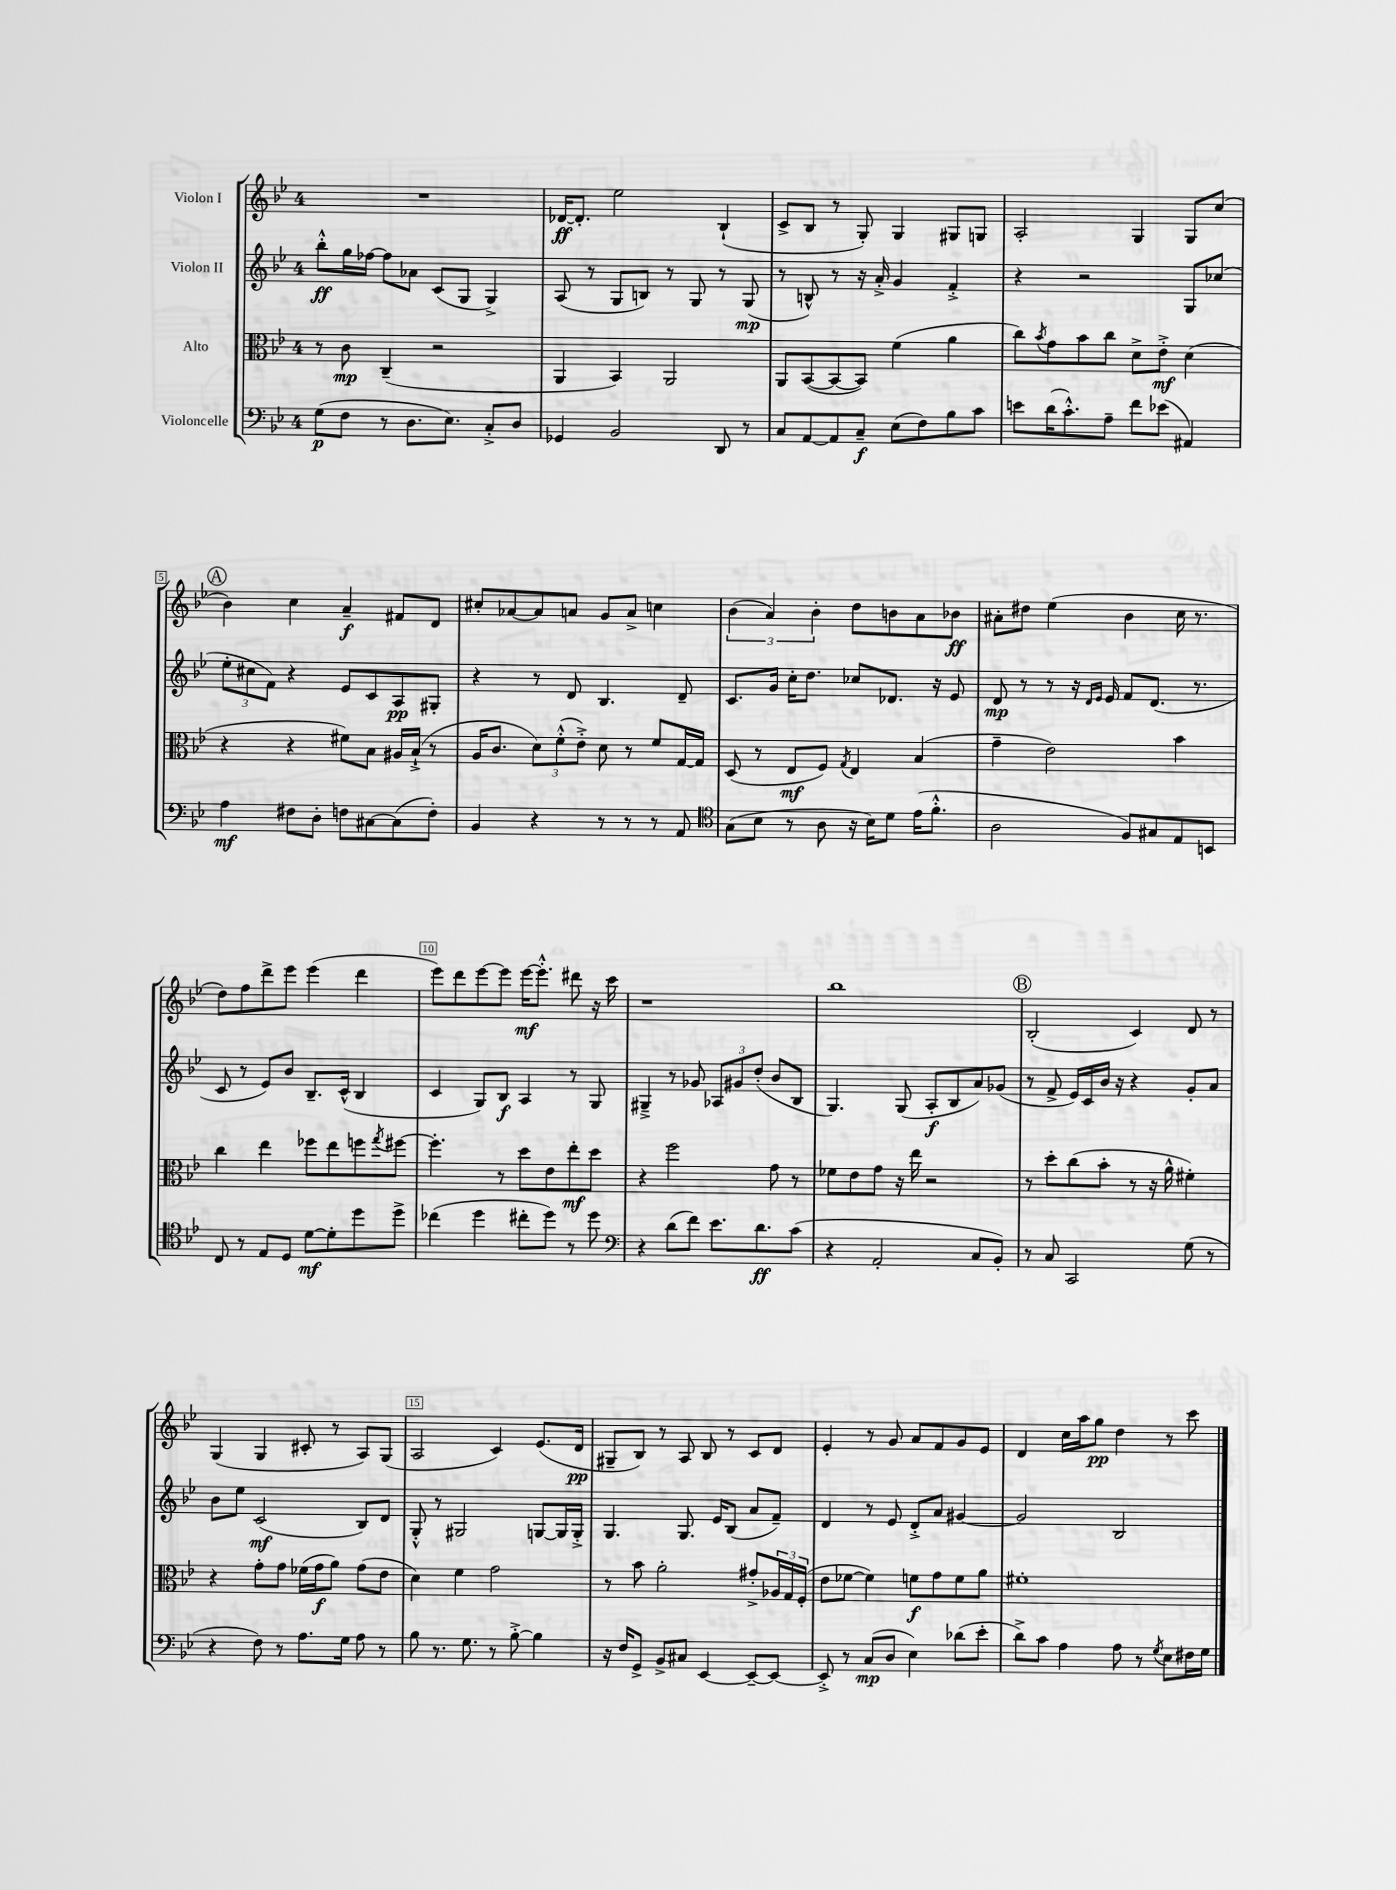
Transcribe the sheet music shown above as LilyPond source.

<<
\new StaffGroup <<
\new Staff = "s0" \with { instrumentName = "Violon I" } {
    \clef treble \key bes \major \once \override Staff.TimeSignature.style = #'single-digit \time 4/4
    R1 |
    des'16~\ff des'8.-. ees''2 bes4-!( |
    c'8-> bes8 r8 g8-.) g4 gis8 g8 |
    a2-. g4 g8 c''8( |
    \mark \markup { \circle "A" } bes'4) c''4 a'4--\f fis'8 d'8 |
    cis''8-. aes'8~ aes'8 a'8 g'8 a'8-> c''4 |
    \tuplet 3/2 { bes'4( a'4) bes'4-. } d''8 b'8 a'8 bes'8\ff |
    ais'8-. dis''8 ees''4( bes'4 c''16 r8. |
    d''8) f''8 d'''8-> ees'''8 ees'''4( d'''4 |
    ees'''8) d'''8 ees'''8~ ees'''8 ees'''16~\mf ees'''8.-.-^ dis'''8 r16 c'''16 |
    r1 |
    bes''1 |
    \mark \markup { \circle "B" } bes2-.( c'4) d'8 r8 |
    g4( g4 cis'8-. r8 a8) g8( |
    a2 c'4) ees'8.( d'16\pp |
    gis8-- bes8) r8 a8 bes8 r8 c'8 d'8 |
    ees'4-. r8 g'8 a'8 f'8 g'8 ees'8 |
    d'4 c''16 a''16 g''8\pp d''4 r8 c'''8 \bar "|." |
}
\new Staff = "s1" \with { instrumentName = "Violon II" } {
    \clef treble \key bes \major \once \override Staff.TimeSignature.style = #'single-digit \time 4/4
    bes''8-.-^\ff g''16 fes''16~ fes''8 aes'8 c'8( g8 g4->) |
    a8( r8 g8 b8) r8 g8 r8 g8\mp( |
    r8 b8-^) r8 r16 a'16-.-> g'4 f'4-.-> |
    r4 r2 g8 ces''8( |
    \mark \markup { \circle "A" } \tuplet 3/2 { ees''8-. cis''8 f'8) } r4 ees'8 c'8 a8\pp gis8-. |
    r4 r8 d'8 bes4. d'8-- |
    c'8. g'16 c''16-. d''8. ces''8 des'8. r16 ees'8 |
    d'8\mp r8 r8 r16 \grace { d'16 ees'16 } ees'16 f'8 d'8.( r8. |
    c'8 r8 ees'8) bes'8 bes8.-- c'16-^( bes4 |
    c'4 g8) bes8\f a4 r8 g8 |
    gis4---> r8 ges'8 \tuplet 3/2 { aes8 gis'8 d''8-.( } bes'8 bes8 |
    g4.) g8( a8-.\f bes8 a'8) ges'8( |
    \mark \markup { \circle "B" } r8 f'8-> ees'16) c'16 bes'16 r16 r4 g'8-. a'8 |
    bes'8 ees''8 c'2\mf( bes8) d'8 |
    g8-.-^ r8 gis2 g8~ g16 g16-.-> |
    g4. g8. ees'16 bes8( a'8 f'8--) |
    d'4 r8 ees'8 d'8-.-> a'8 gis'4~ |
    gis'2 bes2 \bar "|." |
}
\new Staff = "s2" \with { instrumentName = "Alto" } {
    \clef alto \key bes \major \once \override Staff.TimeSignature.style = #'single-digit \time 4/4
    r8 c'8\mp c4--( r2 |
    a,4 bes,4) a,2 |
    a,8 bes,8~( bes,8~ bes,8) f'4( a'4 |
    c''8) \acciaccatura { bes'8 } g'8 bes'8 c''8 d'8-> ees'8-.->\mf d'4( |
    \mark \markup { \circle "A" } r4 r4 fis'8) bes8 ais16 bes16-!->( r8 |
    a16 c'8. \tuplet 3/2 { d'8) f'8-.-^( ees'8-.->) } d'8 r8 f'8 g16~ g16 |
    d8( r8 ees8\mf f8) \acciaccatura { g8 } ees4 bes4( |
    g'4-- ees'2) bes'4 |
    c''4 ees''4 fes''8 ees''8 f''8 \acciaccatura { g''8 } fis''8~ |
    fis''4.-. r8 d''8 ees'8 ees''8-.\mf d''8 |
    r4 f''2 g'8 r8 |
    fes'8 ees'8 g'8 r16 ees''16 r2 |
    \mark \markup { \circle "B" } r8 d''8-. c''8( bes'8-. r8 r16 a'16-^ fis'4-.) |
    r4 g'8-. g'8 fes'16( g'16\f a'8) g'8( ees'8 |
    d'4) f'4 g'2 |
    r8 bes'8 a'2-. gis'8-.-> \tuplet 3/2 { aes16 g16 f16-.( } |
    ees'8 fes'8~ fes'4) f'8\f g'8 f'8 a'8 |
    fis'1-. \bar "|." |
}
\new Staff = "s3" \with { instrumentName = "Violoncelle" } {
    \clef bass \key bes \major \once \override Staff.TimeSignature.style = #'single-digit \time 4/4
    g8\p( f8 r8 d8. ees8.) c8-.-> d8 |
    ges,4 bes,2 d,8 r8 |
    c8 a,8~ a,8 c8--\f ees8( f8) bes8 c'8 |
    e'8 d'16( c'8.-.-^) a8-- f'8 ees'8( ais,4) |
    \mark \markup { \circle "A" } a4\mf fis8 d8-. f8 cis8~ cis8( f8-.) |
    bes,4 r4 r8 r8 r8 a,8 |
    \clef tenor g8( bes8 r8 a8 r16 bes16) d'8 ees'16( f'8.-.-^ |
    a2 f8) gis8 ees8 b,8 |
    c8 r8 ees8 d8 d'8~\mf d'8-. d''8 d''8-> |
    ces''4( d''4 cis''8-. d''8) r8 d''8 |
    \clef bass r4 d'8( f'8) ees'8. d'8.\ff c'8( |
    r4 a,2-. c8 bes,8-.) |
    \mark \markup { \circle "B" } r8 c8 c,2 g8( r8 |
    r4 f8) r8 a8. g16 a8 r8 |
    bes8 r8. g8. r8 bes8~-.-> bes4 |
    r16 f16 g,8-> bes,8-> cis8 ees,4~ ees,8~-- ees,8~ |
    ees,8-.-> r8 c8\mp( d8 ees4) des'8( ees'8-. |
    d'8->) c'8 a4 a8 r8 \acciaccatura { g8 } ees8 fis16 g16 \bar "|." |
}
>>
>>
\layout { \context { \Score \override BarNumber.break-visibility = ##(#f #t #t) barNumberVisibility = #(every-nth-bar-number-visible 5) \override BarNumber.stencil = #(make-stencil-boxer 0.1 0.3 ly:text-interface::print) } }
